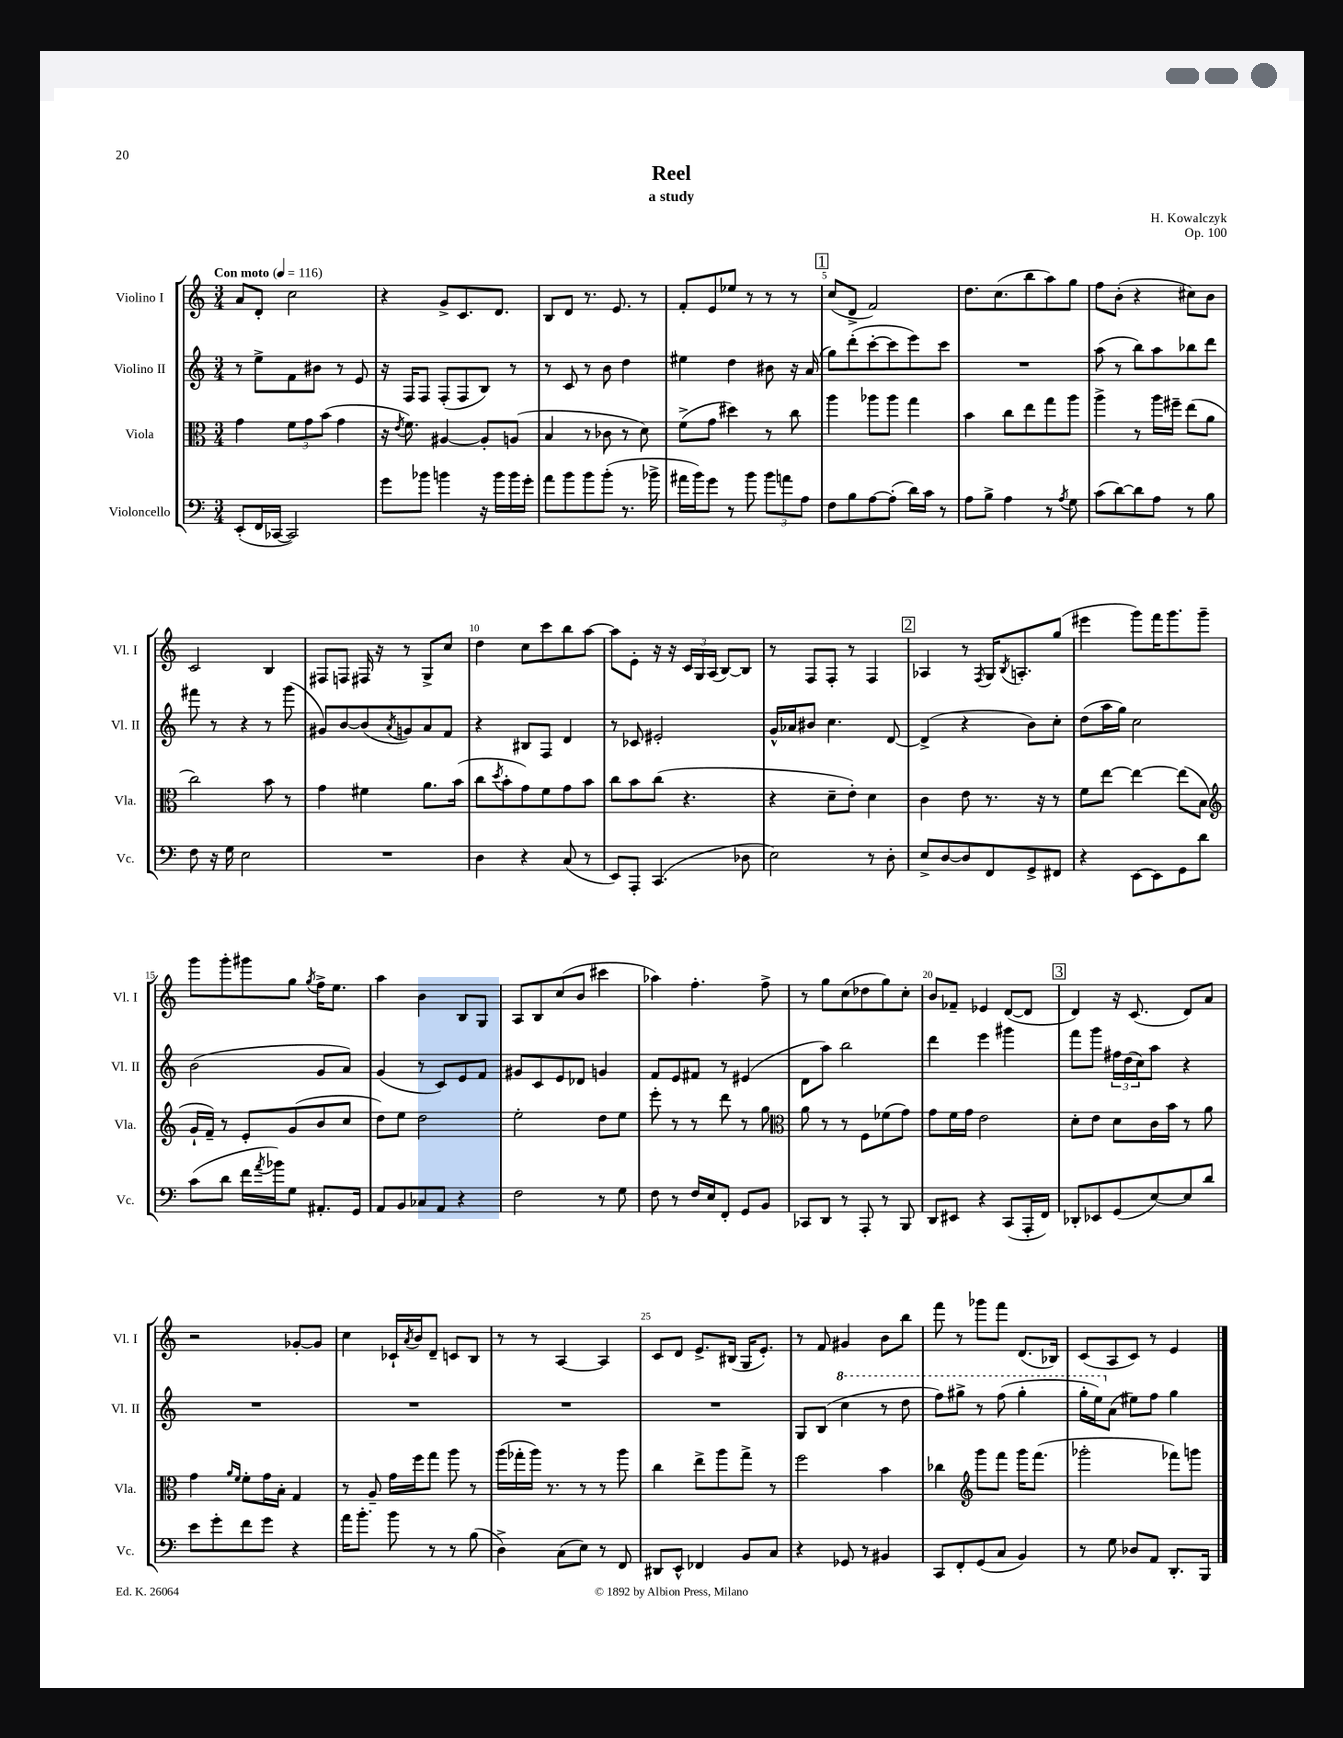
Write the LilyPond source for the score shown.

\header { title = "Reel" composer = "H. Kowalczyk" subtitle = "a study" opus = "Op. 100" }
<<
\new StaffGroup <<
\new Staff = "s0" \with { instrumentName = "Violino I" shortInstrumentName = "Vl. I" } {
    \clef treble \key c \major \numericTimeSignature \time 3/4 \tempo "Con moto" 4 = 116
    a'8 d'8-. c''2 |
    r4 g'8-> c'8. d'8. |
    b8 d'8 r8. e'8. r8 |
    f'8-. e'8 ees''8 r8 r8 r8 |
    \mark \markup { \box "1" } c''8( d'8-> f'2) |
    d''8. c''8.( b''8 a''8) g''8 |
    f''8 b'8-.( r4 cis''8) b'8 |
    c'2 b4 |
    fis8 f8 fis16 r16 r8 g8-> c''8 |
    d''4 c''8 c'''8 b''8 a''8~ |
    a''8 e'8-. r16 r16 \tuplet 3/2 { c'16 g16 a16( } b8~) b8 |
    r8 f8 f8-. r8 f4 |
    \mark \markup { \box "2" } aes4 r8 \acciaccatura { f8 } g16 \acciaccatura { b8 } a8.-. g''8( |
    eis'''4 g'''8) f'''16 g'''8. g'''8-- |
    g'''8 g'''8-. gis'''8 g''8 \acciaccatura { g''8 } f''16-> e''8. |
    a''4 b'4 b8 g8 |
    a8 b8 c''8( b'8 cis'''4 |
    aes''4) f''4.-. f''8-> |
    r8 g''8 c''8( des''8 g''8) c''8-. |
    b'8 fes'8-- ees'4 d'8~( d'8 |
    \mark \markup { \box "3" } d'4) r16 c'8.( d'8) a'8 |
    r2 ges'8~-. ges'8 |
    c''4 ces'16-! \acciaccatura { a'8 } b'16 d'8-- c'8 b8 |
    r8 r8 a4~ a4 |
    c'8 d'8 e'8.-> bis16( g16 e'8.-.) |
    r8 f'8 gis'4 b'8 b''8 |
    f'''8 r8 ges'''8 f'''8 d'8.( bes16) |
    c'8( a8 c'8) r8 e'4 \bar "|." |
}
\new Staff = "s1" \with { instrumentName = "Violino II" shortInstrumentName = "Vl. II" } {
    \clef treble \key c \major \numericTimeSignature \time 3/4
    r8 e''8-> f'8 bis'8 r8 e'8 |
    r16 f16 f8 f8-.( f8 b8) r8 |
    r8 c'8 r8 b'8 d''4 |
    eis''4 d''4 bis'8 r16 a'16( |
    \mark \markup { \box "1" } g''8) d'''8-.( c'''8~-. c'''8 e'''8) c'''8 |
    R2. |
    a''8( r8 b''8) a''8 bes''8 d'''8 |
    fis'''8 r8 r4 r8 g'''8( |
    gis'8) b'8~ b'8( \acciaccatura { a'8 } g'8) a'8 f'8 |
    r4 bis8 f8 d'4 |
    r8 ces'8 eis'2-. |
    g'16-^ aes'16 bis'8 c''4. d'8~ |
    \mark \markup { \box "2" } d'4->( r4 b'8) c''8-. |
    d''8( a''16 g''16) c''2 |
    b'2( g'8 a'8) |
    g'4( r8 c'8) e'8 f'8 |
    gis'8 c'8 e'8 des'8 g'4 |
    f'8 e'8 fis'8 r8 eis'4( |
    d'8 a''8) b''2 |
    d'''4 e'''4 gis'''4 |
    \mark \markup { \box "3" } f'''8 g'''8 \tuplet 3/2 { fis''16 d''16( c''16) } a''8 r4 |
    R2. |
    R2. |
    R2. |
    R2. |
    g8 b8( \ottava #1 c'''4 r8 d'''8 |
    f'''8) gis'''8-> r8 f'''8( gis'''4-. |
    g'''16-. e'''16) \ottava #0 a'8( eis''8) f''8 g''4 \bar "|." |
}
\new Staff = "s2" \with { instrumentName = "Viola" shortInstrumentName = "Vla." } {
    \clef alto \key c \major \numericTimeSignature \time 3/4
    g'4 \tuplet 3/2 { f'8 g'8 b'8( } g'4 |
    r16 \acciaccatura { e'8 } f'8.) ais4~ ais8-. a8( |
    b4 r8 ces'8 r8 d'8) |
    f'8->( g'8 dis''4) r8 c''8 |
    \mark \markup { \box "1" } a''4 aes''8 aes''8 g''4 |
    b'4 c''8 e''8 g''8 a''8 |
    a''4-> r8 a''16 fis''16-- e''8( a'8 |
    c''2) b'8 r8 |
    g'4 fis'4 a'8. b'16( |
    c''8 \acciaccatura { d''8 } b'8-. g'8) f'8 g'8 b'8 |
    c''8 b'8 c''8( r4. |
    r4 d'8-- e'8-.) d'4 |
    \mark \markup { \box "2" } c'4 e'8 r8. r16 r8 |
    f'8 e''8~ e''4~ e''8( b8 |
    \clef treble g'16-! f'16--) r8 e'8-. g'8( b'8 c''8 |
    d''8) e''8 d''2 |
    e''2-. d''8 e''8 |
    e'''8-. r8 r8 d'''8 r8 g''8 |
    \clef alto a'8 r8 r8 f8 fes'8( g'8) |
    g'8 f'16 g'16 e'2 |
    \mark \markup { \box "3" } d'8-. e'8 d'8 c'16 b'16 r8 a'8 |
    g'4 \grace { a'16 f'16 } f'8-. g'16 b16-. g4 |
    r8 a8-- g'16 f''16 g''8 a''8 r8 |
    a''16( ges''16-. a''16) r8. r8 r8 a''8 |
    c''4 e''8-> a''8 g''8-> r8 |
    f''2 b'4 |
    ces''4 \clef treble g'''8 f'''8 g'''16 f'''8.( |
    ges'''2-. fes'''8) g'''8 \bar "|." |
}
\new Staff = "s3" \with { instrumentName = "Violoncello" shortInstrumentName = "Vc." } {
    \clef bass \key c \major \numericTimeSignature \time 3/4
    e,8-.( f,16 ces,16~ ces,2) |
    g'8 bes'8 b'4 r16 b'16 b'16 g'16-. |
    a'8 b'8 b'8 b'8-.( r8. bes'16-> |
    ais'16 b'16) g'8 r8 b'8 \tuplet 3/2 { b'8 a'8 a8 } |
    \mark \markup { \box "1" } f8 b8 a8~ a8-.( d'16) c'16 r8 |
    a8 b8-> a4 r8 \acciaccatura { a8 } g8 |
    c'8( d'8~) d'8 a8 r8 b8 |
    f8 r16 g16 e2 |
    R2. |
    d4 r4 c8( r8 |
    e,8) a,,8-. c,4.( des8 |
    e2) r8 d8-. |
    \mark \markup { \box "2" } e8-> d8~ d8 f,8 g,8-> fis,8 |
    r4 e,8~ e,8 g,8 d'8 |
    c'8( d'8 f'16 \acciaccatura { a'8 } bes'16) g8 ais,8.-. g,16 |
    a,8 b,8 ces8 a,8 r4 |
    f2 r8 g8 |
    f8 r8 f16 e16 f,8-. g,8 b,8 |
    ces,8 d,8 r8 a,,8-. r8 b,,8 |
    d,8 eis,8 r4 c,8( a,,16-. f,16) |
    \mark \markup { \box "3" } des,8-. ees,8 g,8( e8~) e8 d'8 |
    e'8 g'8-. f'8 g'8 r4 |
    a'16 b'8.-. b'8 r8 r8 b8( |
    d4->) c8( e8) r8 f,8 |
    dis,8 e,8-^ fes,4 b,8 c8 |
    r4 ges,8 r8 bis,4 |
    c,8 f,8-. g,8( c8 b,4) |
    r8 g8 des8 a,8 d,8.-. b,,16 \bar "|." |
}
>>
>>
\layout { \context { \Score \override BarNumber.break-visibility = ##(#f #t #t) barNumberVisibility = #(every-nth-bar-number-visible 5) } }
